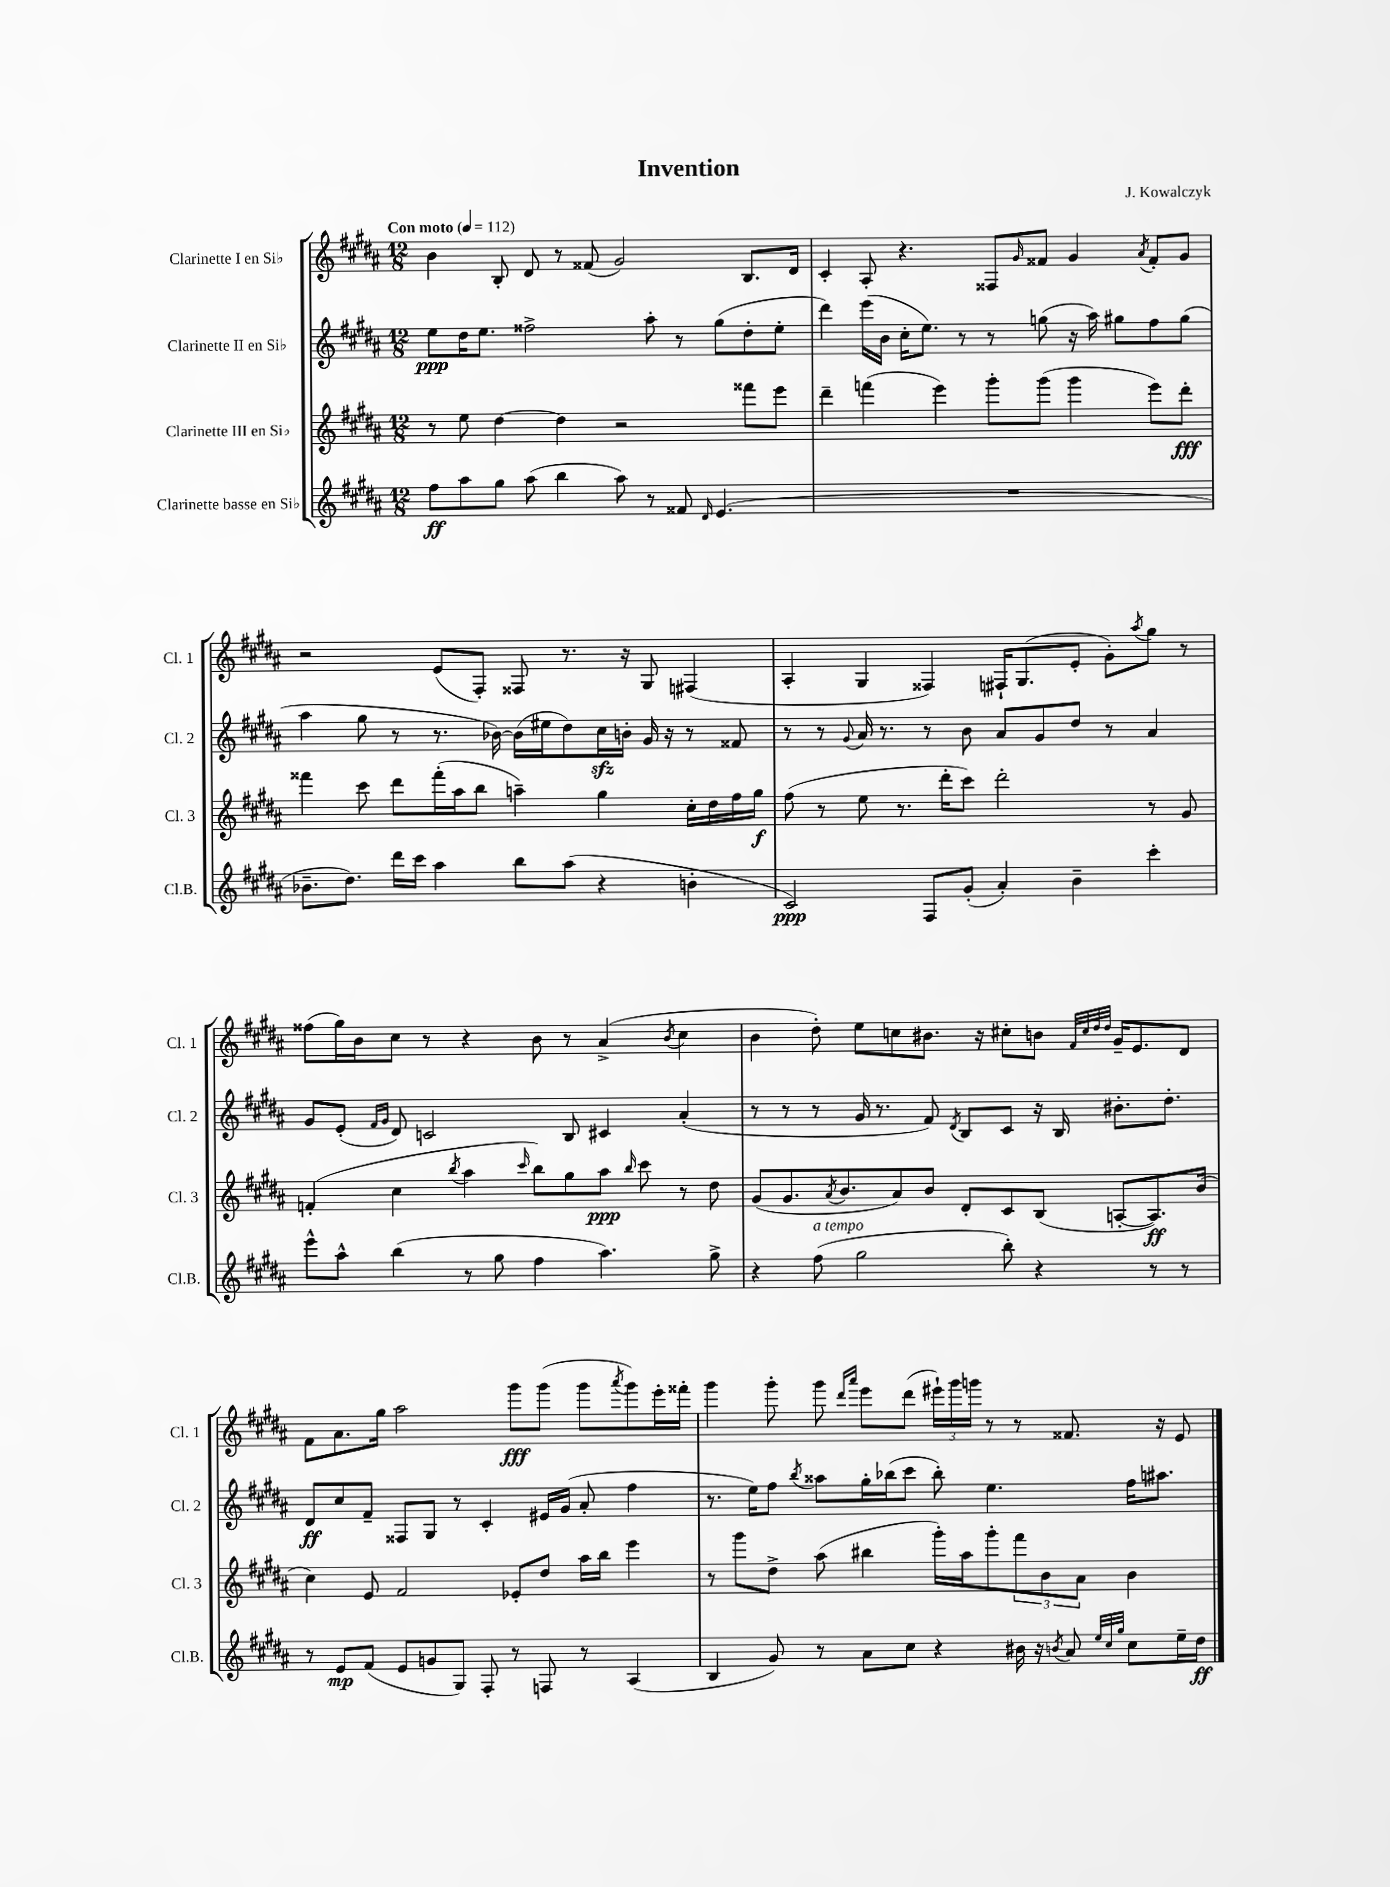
\header { title = "Invention" composer = "J. Kowalczyk" }
<<
\new StaffGroup <<
\new Staff = "s0" \with { instrumentName = "Clarinette I en Sib" shortInstrumentName = "Cl. 1" } {
    \clef treble \key b \major \numericTimeSignature \time 12/8 \tempo "Con moto" 4 = 112
    b'4 b8-. dis'8 r8 fisis'8( gis'2) b8. dis'16 |
    cis'4-. ais8-. r4. fisis8 \grace { gis'16 } fisis'8 gis'4 \acciaccatura { ais'8 } fisis'8-. gis'8 |
    r2 e'8( fis8-.) fisis8 r8. r16 gis8 fis4( |
    ais4-. gis4 fisis4) fis16-! gis8.( e'8-. gis'8-.) \acciaccatura { ais''8 } gis''8 r8 |
    fisis''8( gis''16) b'16 cis''8 r8 r4 b'8 r8 ais'4->( \acciaccatura { b'8 } cis''4 |
    b'4 dis''8-.) e''8 c''8 bis'8. r16 cis''8-. b'8 \grace { fis'32 cis''32 dis''32 dis''32 } gis'16-- e'8. dis'8 |
    fis'8 ais'8. gis''16 ais''2 gis'''8\fff gis'''8( gis'''8 \acciaccatura { ais'''8 } gis'''8) e'''16-. fisis'''16-. |
    gis'''4 gis'''8-. gis'''8 \grace { dis'''16 ais'''16 } e'''8 dis'''8( \tuplet 3/2 { eis'''16-!) gis'''16 g'''16 } r8 r8 fisis'8. r16 e'8 \bar "|." |
}
\new Staff = "s1" \with { instrumentName = "Clarinette II en Sib" shortInstrumentName = "Cl. 2" } {
    \clef treble \key b \major \numericTimeSignature \time 12/8
    e''8\ppp dis''16 e''8. fisis''2-> ais''8-. r8 gis''8( dis''8-. e''8-. |
    dis'''4) e'''16( b'16 cis''16-. e''8.) r8 r8 g''8( r16 ais''16) gis''8 fis''8 gis''8( |
    ais''4 gis''8 r8 r8. bes'16~) bes'16( eis''16 dis''8) cis''16\sfz b'16-. gis'16 r16 r8 fisis'8 |
    r8 r8 \appoggiatura { gis'8 } ais'16 r8. r8 b'8 ais'8 gis'8 dis''8 r8 ais'4 |
    gis'8 e'8-.( \grace { fis'16 gis'16 } dis'8) c'2 b8 cis'4 ais'4-.( |
    r8 r8 r8 gis'16 r8. fis'8) \acciaccatura { dis'8 } b8 cis'8 r16 b16 bis'8.-. dis''8.-. |
    dis'8\ff cis''8 fis'8-- fisis8 gis8 r8 cis'4-. eis'16 gis'16( ais'8-. fis''4 |
    r8. e''16) fis''8 \acciaccatura { b''8 } aisis''8 gis''16-. bes''16( cis'''8 bes''8-.) e''4. fis''16 ais''8. \bar "|." |
}
\new Staff = "s2" \with { instrumentName = "Clarinette III en Sib" shortInstrumentName = "Cl. 3" } {
    \clef treble \key b \major \numericTimeSignature \time 12/8
    r8 e''8 dis''4~ dis''4 r2 fisis'''8 e'''8 |
    dis'''4-- f'''4( e'''4) gis'''8-. gis'''8( gis'''4 e'''8) dis'''8-.\fff |
    fisis'''4 cis'''8 dis'''8 fisis'''16-.( ais''16 b''8 a''4--) gis''4 cis''16-. dis''16 fis''16 gis''16\f |
    fis''8( r8 e''8 r8. dis'''16-. cis'''8) dis'''2-. r8 gis'8 |
    f'4-.( cis''4 \acciaccatura { b''8 } ais''4 \grace { cis'''16 } b''8) gis''8 ais''8\ppp \grace { b''16 } cis'''8 r8 dis''8 |
    gis'8( gis'8. \acciaccatura { ais'8 } b'8. ais'8) b'8 dis'8-. cis'8 b8( a8~-. a8.\ff) b'16( |
    cis''4) e'8 fis'2 ees'8-. dis''8 ais''16 b''16 e'''4 |
    r8 gis'''8 dis''8-> ais''8( bis''4 gis'''16-.) ais''16 gis'''8-. \tuplet 3/2 { fis'''8 b'8 ais'8 } b'4 \bar "|." |
}
\new Staff = "s3" \with { instrumentName = "Clarinette basse en Sib" shortInstrumentName = "Cl.B." } {
    \clef treble \key b \major \numericTimeSignature \time 12/8
    fis''8\ff ais''8 gis''8 ais''8( b''4 ais''8) r8 fisis'8 \grace { dis'16 } e'4.( |
    R1. |
    bes'8.-- dis''8.) dis'''16 cis'''16 ais''4 b''8 ais''8( r4 b'4-. |
    cis'2\ppp) fis8 gis'8-.( ais'4-.) b'4-- cis'''4-. |
    e'''8-^ ais''8-^ b''4( r8 gis''8 fis''4 ais''4.) gis''8-> |
    r4 fis''8^\markup { \italic "a tempo" }( gis''2 b''8-.) r4 r8 r8 |
    r8 e'8\mp fis'8( e'8 g'8 gis8) fis8-. r8 f8 r8 ais4( |
    b4 gis'8) r8 ais'8 cis''8 r4 bis'16 r16 \acciaccatura { b'8 } ais'8 \grace { e''32 cis''32 gis''32 } cis''8 e''16-- dis''16\ff \bar "|." |
}
>>
>>
\layout { \context { \Score \remove "Bar_number_engraver" } }
